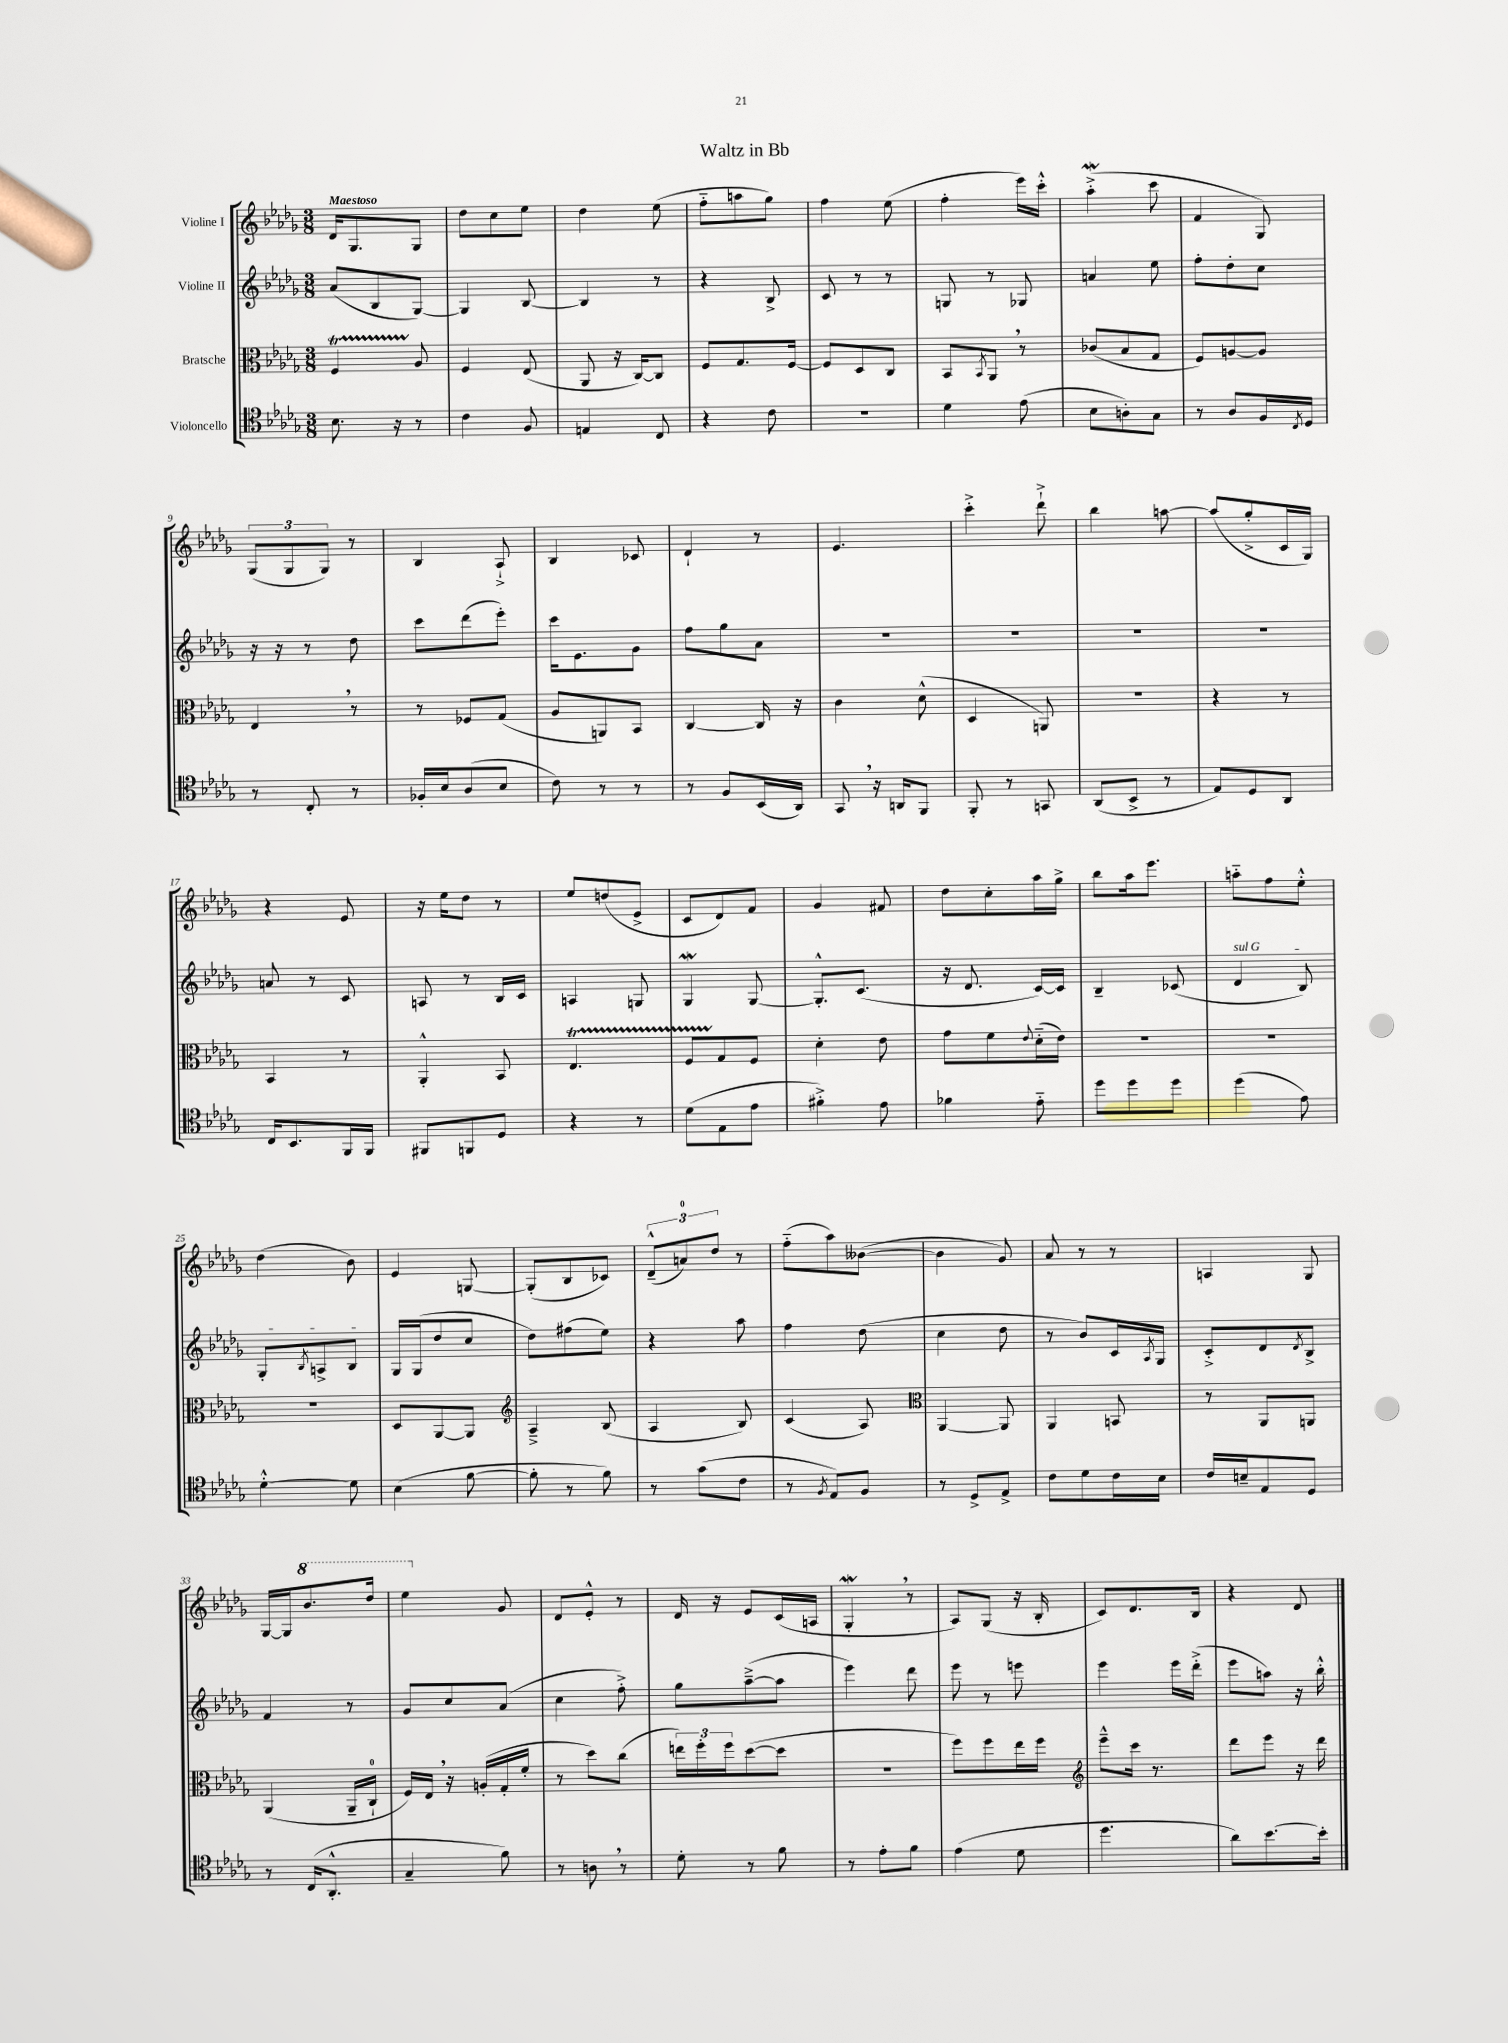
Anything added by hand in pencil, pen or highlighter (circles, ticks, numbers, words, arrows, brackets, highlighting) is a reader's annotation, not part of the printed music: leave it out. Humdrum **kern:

**kern	**kern	**kern	**kern
*part4	*part3	*part2	*part1
*staff4	*staff3	*staff2	*staff1
*I"Violoncello	*I"Bratsche	*I"Violine II	*I"Violine I
*clefC4	*clefC3	*clefG2	*clefG2
*k[b-e-a-d-g-]	*k[b-e-a-d-g-]	*k[b-e-a-d-g-]	*k[b-e-a-d-g-]
*M3/8	*M3/8	*M3/8	*M3/8
=1	=1	=1	=1
!	!	!	!LO:TX:a:B:t=Maestoso
8.B-\	4Ft/	(8a-/L	16d-/KL
.	.	.	8.G-/
.	.	8B-/	.
16r	.	.	.
8r	8A-/	[8G-/J)	8G-/J
=2	=2	=2	=2
4c\	4F/	4G-/]	8dd-\L
.	.	.	8cc\
8F/	(8E-/	[8B-/	8ee-\J
=3	=3	=3	=3
4En/	8AA-/	4B-/]	4dd-\
.	16r	.	.
.	[16C/KL)	.	.
8C/	8C/J]	8r	(8ee-\
=4	=4	=4	=4
4r	8F/L	4r	8ff\L
.	8.G-/	.	8aan\
8c\	.	8B-^/	8gg-\J)
.	[16F/Jk	.	.
=5	=5	=5	=5
4.r	8F/L]	8c/	4ff\
.	8D-/	8r	.
.	8C/J	8r	(8ee-\
=6	=6	=6	=6
4d-\	8BB-/L	8Gn/	4ff'\
.	8qBB-/	.	.
.	8AA-,/J	8r	.
(8e-\	8r	8G-X/	16eee-\LL)
.	.	.	16ccc'^^\JJ
=7	=7	=7	=7
8B-\L	(8c-X/L	4an/	(4aa-W'^\
8An'\)	8B-/	.	.
8G-\J	8G-/J	8ee-\	8ccc\
=8	=8	=8	=8
8r	8F/L)	8ff'\L	4f/
8A-/L	[8An/	8dd-'\	.
16F/L	8A/J]	8cc\J	8G-/)
8qC/	.	.	.
16D-/JJ	.	.	.
!!LO:LB:g=z
=9	=9	=9	=9
8r	4E-,/	16r	(12G-/L
.	.	16r	.
.	.	.	12G-/
8C'/	.	8r	.
.	.	.	12G-/J)
8r	8r	8dd-\	8r
=10	=10	=10	=10
16F-X'/LL	8r	8ccc\L	4B-/
16B-/J	.	.	.
(8A-/	8F-X/L	(8ddd-\	.
8B-/J	(8G-/J	8eee-'\J)	8A-`^/
=11	=11	=11	=11
8c\)	8A-/L	16ccc\KL	4B-/
.	.	8.e-\	.
8r	8AAn/)	.	.
8r	8BB-/J	8g-\J	8c-X/
=12	=12	=12	=12
8r	[4C/	8ff\L	4d-`/
8F/L	.	8gg-\	.
(16BB-/L	16C/]	8a-\J	8r
16AA-/JJ)	16r	.	.
=13	=13	=13	=13
8GG-,/	4c\	4.r	4.e-/
16r	.	.	.
16AAn/KL	.	.	.
8FF/J	(8d-^^\	.	.
=14	=14	=14	=14
8FF'/	4D-/	4.r	4ccc'^\
8r	.	.	.
8GGn/	8AAn/)	.	8ddd-`^\
=15	=15	=15	=15
(8AA-/L	4.r	4.r	4bb-\
8BB-^/J	.	.	.
8r	.	.	[8aan\
=16	=16	=16	=16
8E-/L)	4r	4.r	(8aa/L]
8D-/	.	.	8gg-'^/
8AA-/J	8r	.	16c/L
.	.	.	16G-/JJ)
!!LO:LB:g=z
=17	=17	=17	=17
16C/KL	4BB-/	8an/	4r
8.BB-/	.	.	.
.	.	8r	.
16FF/L	8r	8c/	8e-/
16FF/JJ	.	.	.
=18	=18	=18	=18
8FF#X/L	4AA-'^^/	8An/	16r
.	.	.	16ee-\KL
8FFn/	.	8r	8dd-\J
8D-/J	8BB-/	16B-/LL	8r
.	.	16c/JJ	.
=19	=19	=19	=19
4r	4.E-T/	4An/	8ee-/L
.	.	.	(8ddn/
8r	.	8Gn/	8e-^/J
=20	=20	=20	=20
(8d-\L	8FTTT/L	4G-w/	8c/L
8E-\	8G-/	.	8d-/)
8e-\J	8F/J	[8G-/	8f/J
=21	=21	=21	=21
4f#X'^\)	4d-'\	8.G-'^^/L]	4g-/
.	.	(8.c/J	.
8e-\	8e-\	.	8f#X/
=22	=22	=22	=22
4f-X\	8g-\L	16r	8dd-\L
.	.	8.d-/	.
.	8f\	.	8cc'\
.	8qqe-/	.	.
8e-\	(16d-\L	[16c/LL)	16aa-\L
.	16e-\JJ)	16c/JJ]	16gg-^\JJ
=23	=23	=23	=23
8dd-\L	4.r	4B-~/	8bb-\L
8dd-\	.	.	16aa-\k
.	.	.	8.eee-\J
8dd-\J	.	(8c-X/	.
=24	=24	=24	=24
!	!	!LO:TX:a:i:t=sul G	!
(4dd-\	4.r	4d-/	8aan\L
.	.	.	8ff\
8e-\)	.	8B-/)	8ee-'^^\J
!!LO:LB:g=z
=25	=25	=25	=25
[4d-'^^\	4.r	8G-'/L	(4dd-\
.	.	8qB-/	.
.	.	8An^/	.
8d-\]	.	8B-/J	8b-\)
=26	=26	=26	=26
(4B-\	8D-/L	16G-/LL	4e-/
.	.	(16G-/J	.
.	[8AA-/	8dd-/	.
[8f\	8AA-/J]	8cc/J	[8Gn/
=27	=27	=27	=27
*	*clefG2	*	*
8f'\]	4A-~^/	8dd-\L)	(8G'/L]
8r	.	(8ff#X\	8B-/
8f\)	(8B-/	8ee-\J)	8c-X/J)
=28	=28	=28	=28
8r	4A-/	4r	(12d-~^^/L
.	.	.	12an/)
(8g-\L	.	.	.
.	.	.	12dd-/J
8c\J	8B-/)	8aa-\	8r
=29	=29	=29	=29
8r	(4c/	4ff\	(8ff\L
8qF/	.	.	.
8E-/L)	.	.	8aa-\)
8F/J	8A-/)	(8dd-\	([8b--X\J
=30	=30	=30	=30
*	*clefC3	*	*
8r	[4AA-/	4cc\	4b--\]
8D-^/L	.	.	.
8E-^/J	8AA-/]	8dd-\	8g-/)
=31	=31	=31	=31
8c\L	4AA-/	8r	8a-/
8d-\	.	8b-/L)	8r
16c\L	8BBn/	16c/L	8r
.	.	8qA-/	.
16B-\JJ	.	16G-/JJ	.
=32	=32	=32	=32
16c/LL	8r	8c'^/L	4An/
16Bn~/J	.	.	.
8E-/	8AA-/L	8d-/	.
.	.	8qd-/	.
8D-/J	8AAn/J	8B-^/J	8G-/
!!LO:LB:g=z
=33	=33	=33	=33
8r	(4AA-/	4f/	[16G-/LL
.	.	.	16G-/J]
*	*	*	*8va
(16C/KL	.	.	8.bb-/
8.AA-'^^/J	.	.	.
.	16AA-~/LL	8r	.
.	16C`/JJ	.	16ddd-/Jk
=34	=34	=34	=34
4G-~/	16F/LL)	8g-/L	4eee-\
.	16E-,/JJ	.	.
.	16r	8cc/	.
.	(16An'/LL	.	.
*	*	*	*X8va
8f\)	16G-'/	(8a-/J	8g-/
.	16f'/JJ	.	.
=35	=35	=35	=35
8r	8r	4cc\	8d-/L
8An,\	8dd-\L)	.	8e-'^^/J
8r	(8cc\J	8ff'^\)	8r
=36	=36	=36	=36
8d-'\	24een\LL)	8gg-\L	16d-/
.	24ff'\	.	.
.	.	.	16r
.	24ff\J	.	.
8r	([8dd-\	([8aa-~^\	8e-/L
8f\	8dd-\J]	8aa-\J]	(16c/L
.	.	.	16An/JJ
=37	=37	=37	=37
8r	4.r	4eee-\)	4G-w',/
8e-'\L	.	.	.
8f\J	.	8ddd-\	8r
=38	=38	=38	=38
(4e-\	8ff\L)	8eee-\	8A-/L)
.	8ff\	8r	(8G-/J
8d-\	16ee-\L	8eeen\	16r
.	16ff\JJ	.	16B-'/
=39	=39	=39	=39
*	*clefG2	*	*
4.dd-\	8eee-~^^\L	4eee-\	8c/L)
.	16ccc\Jk	.	8.d-/
.	8.r	.	.
.	.	16eee-\LL	.
.	.	(16ddd-'^\JJ	16B-/Jk
=40	=40	=40	=40
8a-\L)	8ddd-\L	8eee-\L	4r
[8.b-\	8eee-\J	8aan\J)	.
.	16r	16r	8d-/
16b-'\Jk]	16ddd-\	16bb-'^^\	.
==	==	==	==
*-	*-	*-	*-
